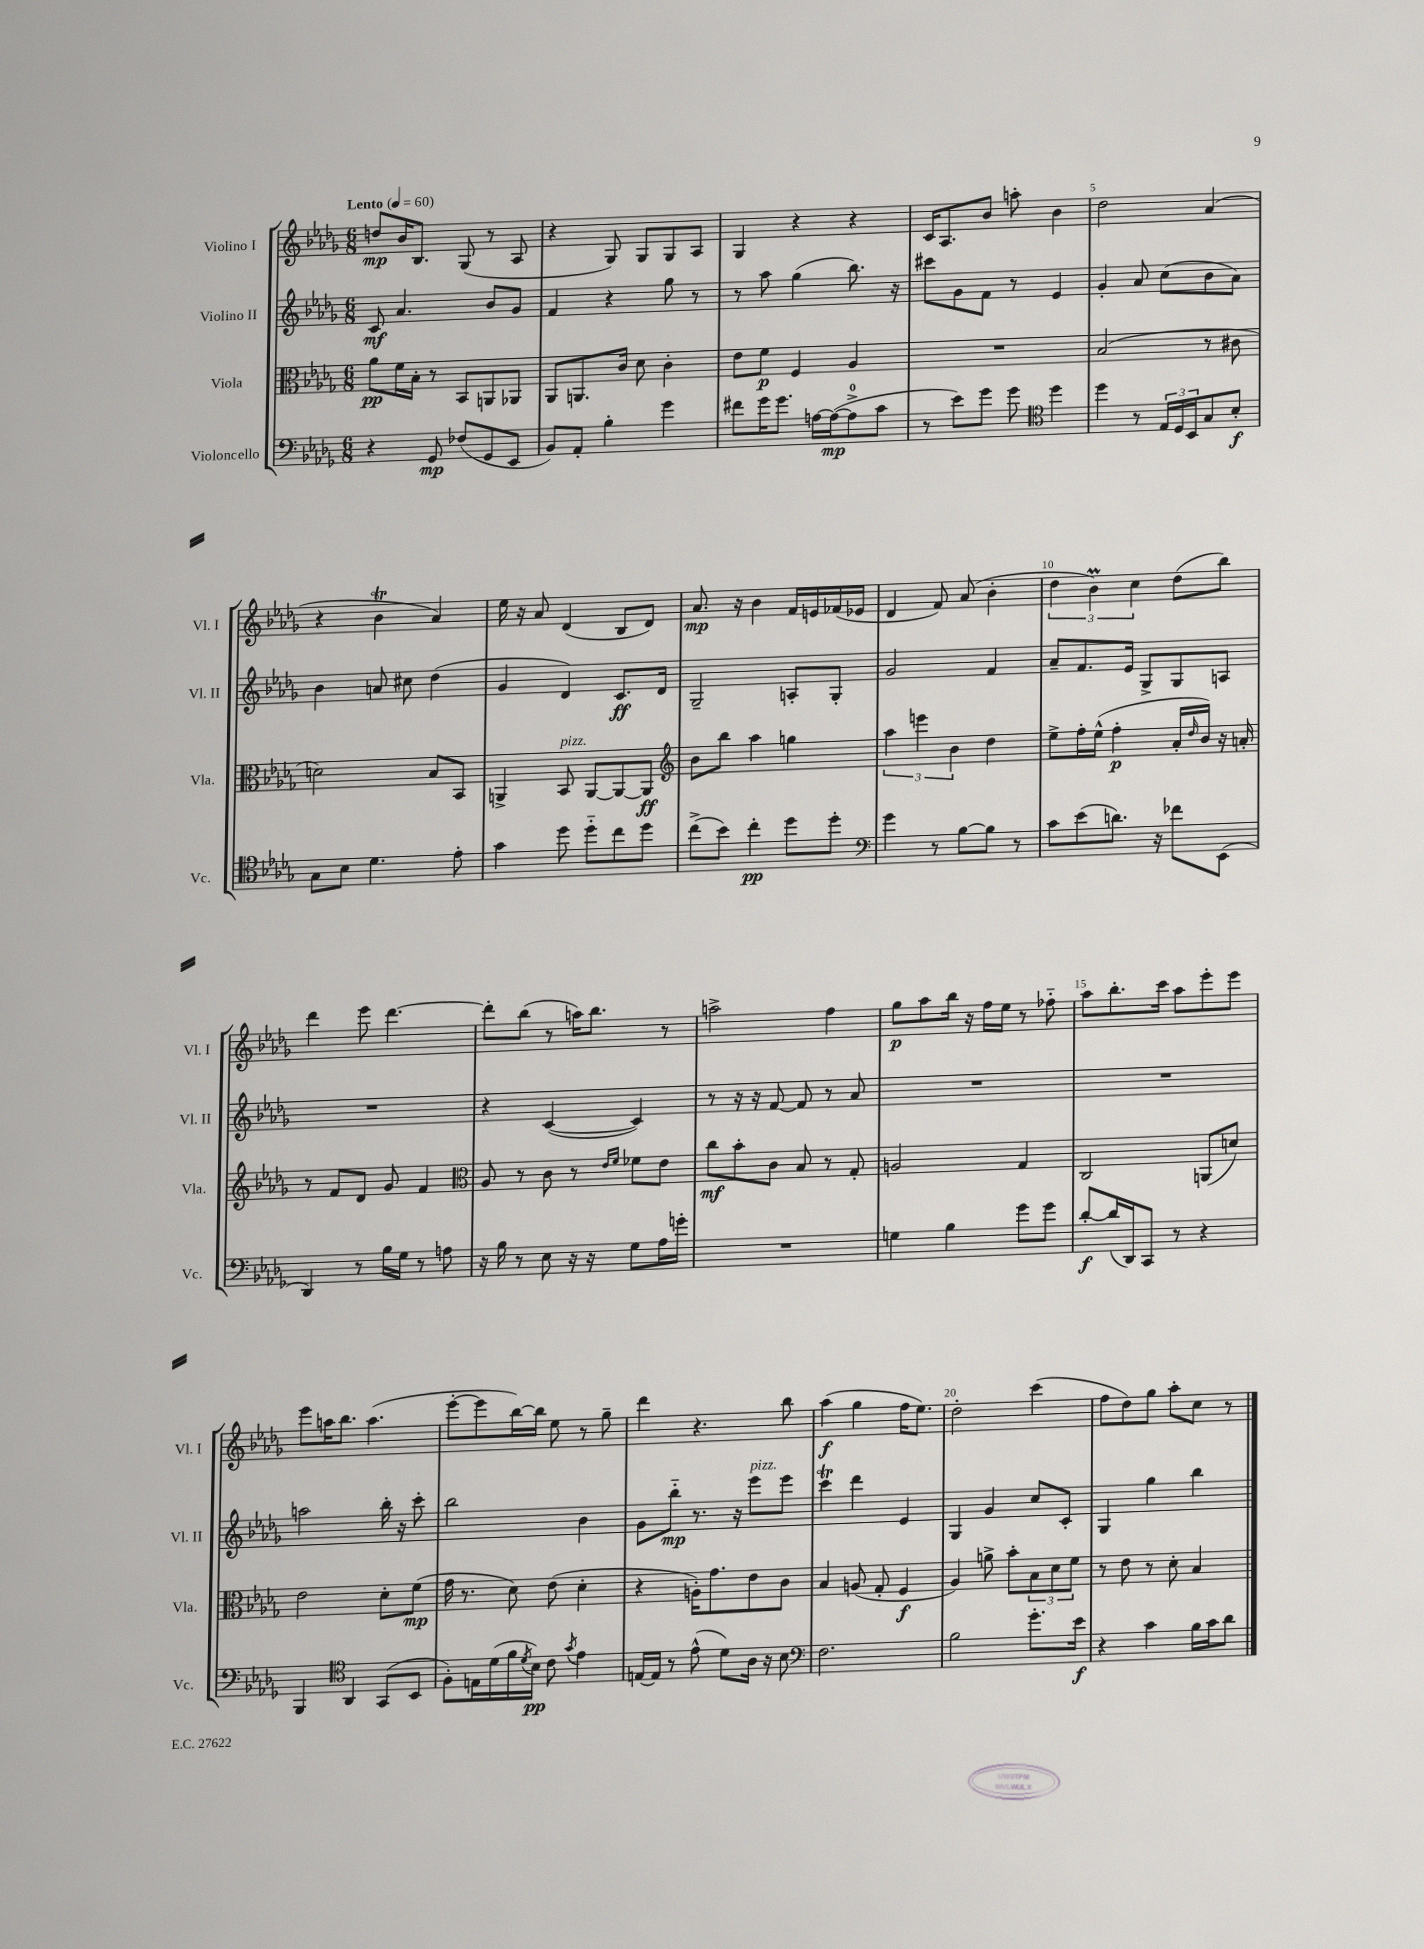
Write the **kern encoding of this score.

**kern	**dynam	**kern	**dynam	**kern	**dynam	**kern	**dynam
*part4	*part4	*part3	*part3	*part2	*part2	*part1	*part1
*staff4	*staff4	*staff3	*staff3	*staff2	*staff2	*staff1	*staff1
*I"Violoncello	*	*I"Viola	*	*I"Violino II	*	*I"Violino I	*
*I'Vc.	*	*I'Vla.	*	*I'Vl. II	*	*I'Vl. I	*
*clefF4	*	*clefC3	*	*clefG2	*	*clefG2	*
*k[b-e-a-d-g-]	*	*k[b-e-a-d-g-]	*	*k[b-e-a-d-g-]	*	*k[b-e-a-d-g-]	*
*M6/8	*	*M6/8	*	*M6/8	*	*M6/8	*
*MM60	*	*MM60	*	*MM60	*	*MM60	*
=1	=1	=1	=1	=1	=1	=1	=1
!	!	!	!	!	!	!LO:TX:a:B:t=Lento	!
4r	.	8a-\L	pp	8c/	mf	8ddn/L	mp
.	.	16f\L	.	4.a-/	.	16b-/K	.
.	.	16B-'\JJ	.	.	.	8.B-/J	.
8GG-/	mp	8r	.	.	.	.	.
(8F-X/L	.	8BB-/L	.	.	.	(8G-/	.
8GG-/	.	8AAn/	.	8b-/L	.	8r	.
8EE-/J	.	8AA-X/J	.	8g-/J	.	8A-/	.
=2	=2	=2	=2	=2	=2	=2	=2
8BB-/L)	.	8AA-/L	.	4f/	.	4r	.
8AA-'/J	.	8.AAn/	.	.	.	.	.
4B-'\	.	.	.	4r	.	8G-/)	.
.	.	16c/Jk	.	.	.	.	.
.	.	8d-\	.	.	.	8G-/L	.
4g-\	.	4c'\	.	8gg-\	.	8G-/	.
.	.	.	.	8r	.	8A-/J	.
=3	=3	=3	=3	=3	=3	=3	=3
8f#X\L	.	8e-\L	.	8r	.	4G-/	.
16g-\K	.	8f\J	p	8aa-\	.	.	.
8.g-\J	.	.	.	.	.	.	.
.	.	4F/	.	(4gg-\	.	4r	.
[16An\LL	.	.	.	.	.	.	.
(16A\J_	mp	.	.	.	.	.	.
8A^\]	.	4A-/	.	8.bb-\)	.	4r	.
8c\J	.	.	.	.	.	.	.
.	.	.	.	16r	.	.	.
=4	=4	=4	=4	=4	=4	=4	=4
8r	.	2.r	.	8ccc#X\L	.	16c/KL	.
.	.	.	.	.	.	8.A-/	.
8e-\L)	.	.	.	8g-\	.	.	.
8g-\J	.	.	.	8f\J	.	8b-/J	.
8g-\	.	.	.	8r	.	8aan'\	.
*clefC4	*	*	*	*	*	*	*
4dd-\	.	.	.	4e-/	.	4b-\	.
=5	=5	=5	=5	=5	=5	=5	=5
4dd-\	.	(2B-/	.	4g-'/	.	2dd-\	.
8r	.	.	.	8a-/	.	.	.
24E-/LL	.	.	.	(8cc\L	.	.	.
24D-/	.	.	.	.	.	.	.
24BB-/J	.	.	.	.	.	.	.
8G-/	.	8r	.	8b-\	.	(4a-/	.
8B-'/J	f	8c#X\	.	8a-\J)	.	.	.
!!LO:LB:g=z
=6	=6	=6	=6	=6	=6	=6	=6
8G-\L	.	2dn\)	.	4b-\	.	4r	.
8B-\J	.	.	.	.	.	.	.
4.d-\	.	.	.	8an/	.	4b-T\	.
.	.	.	.	8cc#X\	.	.	.
.	.	8B-/L	.	(4dd-\	.	4a-/)	.
8e-'\	.	8BB-/J	.	.	.	.	.
=7	=7	=7	=7	=7	=7	=7	=7
4g-\	.	4AAn^/	.	4g-/	.	16ee-\	.
.	.	.	.	.	.	16r	.
.	.	.	.	.	.	8a-/	.
!	!	!LO:TX:a:i:t=pizz.	!	!	!	!	!
8dd-\	.	8BB-/	.	4d-/)	.	(4d-/	.
8dd-\L	.	[8AA/L	.	.	.	.	.
8cc\	.	8AA/_	.	8.c/L	ff	8B-/L	.
8dd-\J	.	8AA/J]	ff	.	.	8d-/J)	.
.	.	.	.	16d-/Jk	.	.	.
=8	=8	=8	=8	=8	=8	=8	=8
*	*	*clefG2	*	*	*	*	*
(8cc^\L	.	8b-\L	.	2G-~/	.	8.a-/	mp
8b-\J)	.	8bb-\J	.	.	.	.	.
.	.	.	.	.	.	16r	.
4cc'\	pp	4aa-\	.	.	.	4b-\	.
8dd-\L	.	4ggn\	.	8An'/L	.	16f/LL	.
.	.	.	.	.	.	16en/	.
8dd-'\J	.	.	.	8G-'/J	.	(16f-X/	.
.	.	.	.	.	.	16e-X/JJ	.
=9	=9	=9	=9	=9	=9	=9	=9
*clefF4	*	*	*	*	*	*	*
4g-\	.	6aa-\	.	2g-/	.	4d-/	.
.	.	6eeen\	.	.	.	.	.
8r	.	.	.	.	.	8f/)	.
.	.	6b-\	.	.	.	.	.
[8B-\L	.	.	.	.	.	(8a-/	.
8B-\J]	.	4dd-\	.	4f/	.	4b-'\	.
8r	.	.	.	.	.	.	.
=10	=10	=10	=10	=10	=10	=10	=10
8c\L	.	8ee-^\L	.	8a-~/L	.	6dd-\	.
(8e-\	.	16ff'\L	.	8.f/	.	.	.
.	.	.	.	.	.	6b-M\)	.
.	.	(16ee-^^\JJ	.	.	.	.	.
8.dn\J)	.	4ff'\	p	.	.	.	.
.	.	.	.	16e-/Jk	.	.	.
.	.	.	.	.	.	6cc\	.
.	.	.	.	8G-^/L	.	.	.
16r	.	.	.	.	.	.	.
8f-X\L	.	16a-'/LL	.	8G-/	.	(8dd-\L	.
.	.	16qqdd-/	.	.	.	.	.
.	.	16b-/JJ)	.	.	.	.	.
(8EE-\J	.	16r	.	8An/J	.	8bb-\J)	.
.	.	16an'/	.	.	.	.	.
!!LO:LB:g=z
=11	=11	=11	=11	=11	=11	=11	=11
4DD-/)	.	8r	.	2.r	.	4ddd-\	.
.	.	8f/L	.	.	.	.	.
8r	.	8d-/J	.	.	.	8eee-\	.
16B-\LL	.	8g-/	.	.	.	[4.ddd-\	.
16G-\JJ	.	.	.	.	.	.	.
8r	.	4f/	.	.	.	.	.
8An\	.	.	.	.	.	.	.
=12	=12	=12	=12	=12	=12	=12	=12
*	*	*clefC3	*	*	*	*	*
16r	.	8A-/	.	4r	.	8ddd-'\L]	.
16B-\	.	.	.	.	.	.	.
8r	.	8r	.	.	.	(8bb-\J	.
8E-\	.	8c\	.	([4c/	.	8r	.
16r	.	8r	.	.	.	16aan\KL)	.
16r	.	.	.	.	.	8.bb-\J	.
.	.	16qqe-/LL	.	.	.	.	.
.	.	16qqf/JJ	.	.	.	.	.
8G-\L	.	8f-X\L	.	4c/])	.	.	.
16A-\L	.	8e-\J	.	.	.	8r	.
16gn'\JJ	.	.	.	.	.	.	.
=13	=13	=13	=13	=13	=13	=13	=13
2.r	.	8cc\L	mf	8r	.	2aan^\	.
.	.	8b-'\	.	16r	.	.	.
.	.	.	.	16r	.	.	.
.	.	8c\J	.	[8f/	.	.	.
.	.	8B-/	.	8f/]	.	.	.
.	.	8r	.	8r	.	4ff\	.
.	.	8G-'/	.	8a-/	.	.	.
=14	=14	=14	=14	=14	=14	=14	=14
4Gn\	.	2An/	.	2.r	.	8gg-\L	p
.	.	.	.	.	.	8aa-\	.
4B-\	.	.	.	.	.	16bb-\Jk	.
.	.	.	.	.	.	16r	.
.	.	.	.	.	.	16ff\LL	.
.	.	.	.	.	.	16ee-\JJ	.
8g-\L	.	4G-/	.	.	.	8r	.
8g-\J	.	.	.	.	.	8ff-X\	.
=15	=15	=15	=15	=15	=15	=15	=15
[8d-'/L	f	2C/	.	2.r	.	8aa-\L	.
(16d-/L]	.	.	.	.	.	8.bb-'\	.
16DD-/J)	.	.	.	.	.	.	.
8CC/J	.	.	.	.	.	.	.
.	.	.	.	.	.	16ccc\Jk	.
8r	.	.	.	.	.	8aa-\L	.
4r	.	(8AAn/L	.	.	.	8eee-'\	.
.	.	8dn/J)	.	.	.	8eee-\J	.
!!LO:LB:g=z
=16	=16	=16	=16	=16	=16	=16	=16
4BBB-/	.	2e-\	.	2aan\	.	8eee-\L	.
.	.	.	.	.	.	16aan\K	.
.	.	.	.	.	.	8.bb-\J	.
*clefC4	*	*	*	*	*	*	*
4AA-/	.	.	.	.	.	.	.
.	.	.	.	.	.	(4.aa\	.
(8GG-/L	.	8d-'\L	.	16bb-'\	.	.	.
.	.	.	.	16r	.	.	.
8BB-/J	.	(8f\J	mp	8ccc'\	.	.	.
=17	=17	=17	=17	=17	=17	=17	=17
8F'\L)	.	16g-\	.	2bb-\	.	[8eee-'\L	.
.	.	8.r	.	.	.	.	.
16En\L	.	.	.	.	.	8eee-\]	.
(16d-\	.	.	.	.	.	.	.
16f\	.	8d-\)	.	.	.	[16bb-\L)	.
8qd-/	.	.	.	.	.	.	.
16B-\JJ)	pp	.	.	.	.	16bb-\JJ]	.
8c\	.	(8e-\	.	.	.	8ee-\	.
8qg-/	.	.	.	.	.	.	.
4e-\	.	4d-'\	.	4b-\	.	8r	.
.	.	.	.	.	.	8gg-~\	.
=18	=18	=18	=18	=18	=18	=18	=18
[16En/LL	.	4r	.	8g-\L	.	4ddd-\	.
16E/JJ]	.	.	.	.	.	.	.
8r	.	.	.	8bb-\J	mp	.	.
(8e-^^\	.	16An'\KL)	.	8.r	.	4.r	.
.	.	8.g-\	.	.	.	.	.
8d-\L)	.	.	.	.	.	.	.
.	.	.	.	16r	.	.	.
!	!	!	!	!LO:TX:a:i:t=pizz.	!	!	!
16A-\Jk	.	8e-\	.	8eee-\L	.	.	.
16r	.	.	.	.	.	.	.
8B-\	.	8c\J	.	8eee-\J	.	8bb-\	.
=19	=19	=19	=19	=19	=19	=19	=19
*clefF4	*	*	*	*	*	*	*
2.F\	.	4B-/	.	4ccct\	.	(4aa-\	f
.	.	(8An/	.	4ddd-\	.	4gg-\	.
.	.	8G-'/	.	.	.	.	.
.	.	4F/	f	4e-/	.	16ff\KL	.
.	.	.	.	.	.	8.ee-\J)	.
=20	=20	=20	=20	=20	=20	=20	=20
2B-\	.	4A-/)	.	4G-/	.	2dd-'\	.
.	.	8an^\	.	4g-/	.	.	.
.	.	8b-'\L	.	.	.	.	.
8.g-'\L	.	12B-\	.	8cc/L	.	(4ccc\	.
.	.	12d-\	.	.	.	.	.
.	.	.	.	8c'/J	.	.	.
.	.	12f\J	.	.	.	.	.
16e-\Jk	f	.	.	.	.	.	.
=21	=21	=21	=21	=21	=21	=21	=21
4r	.	8r	.	4G-/	.	8ff\L	.
.	.	8e-\	.	.	.	8dd-\)	.
4c\	.	8r	.	4gg-\	.	8gg-\J	.
.	.	8d-'\	.	.	.	8aa-'\L	.
16B-\LL	.	4B-/	.	4bb-\	.	8cc\J	.
16c\J	.	.	.	.	.	.	.
8d-\J	.	.	.	.	.	8r	.
==	==	==	==	==	==	==	==
*-	*-	*-	*-	*-	*-	*-	*-
